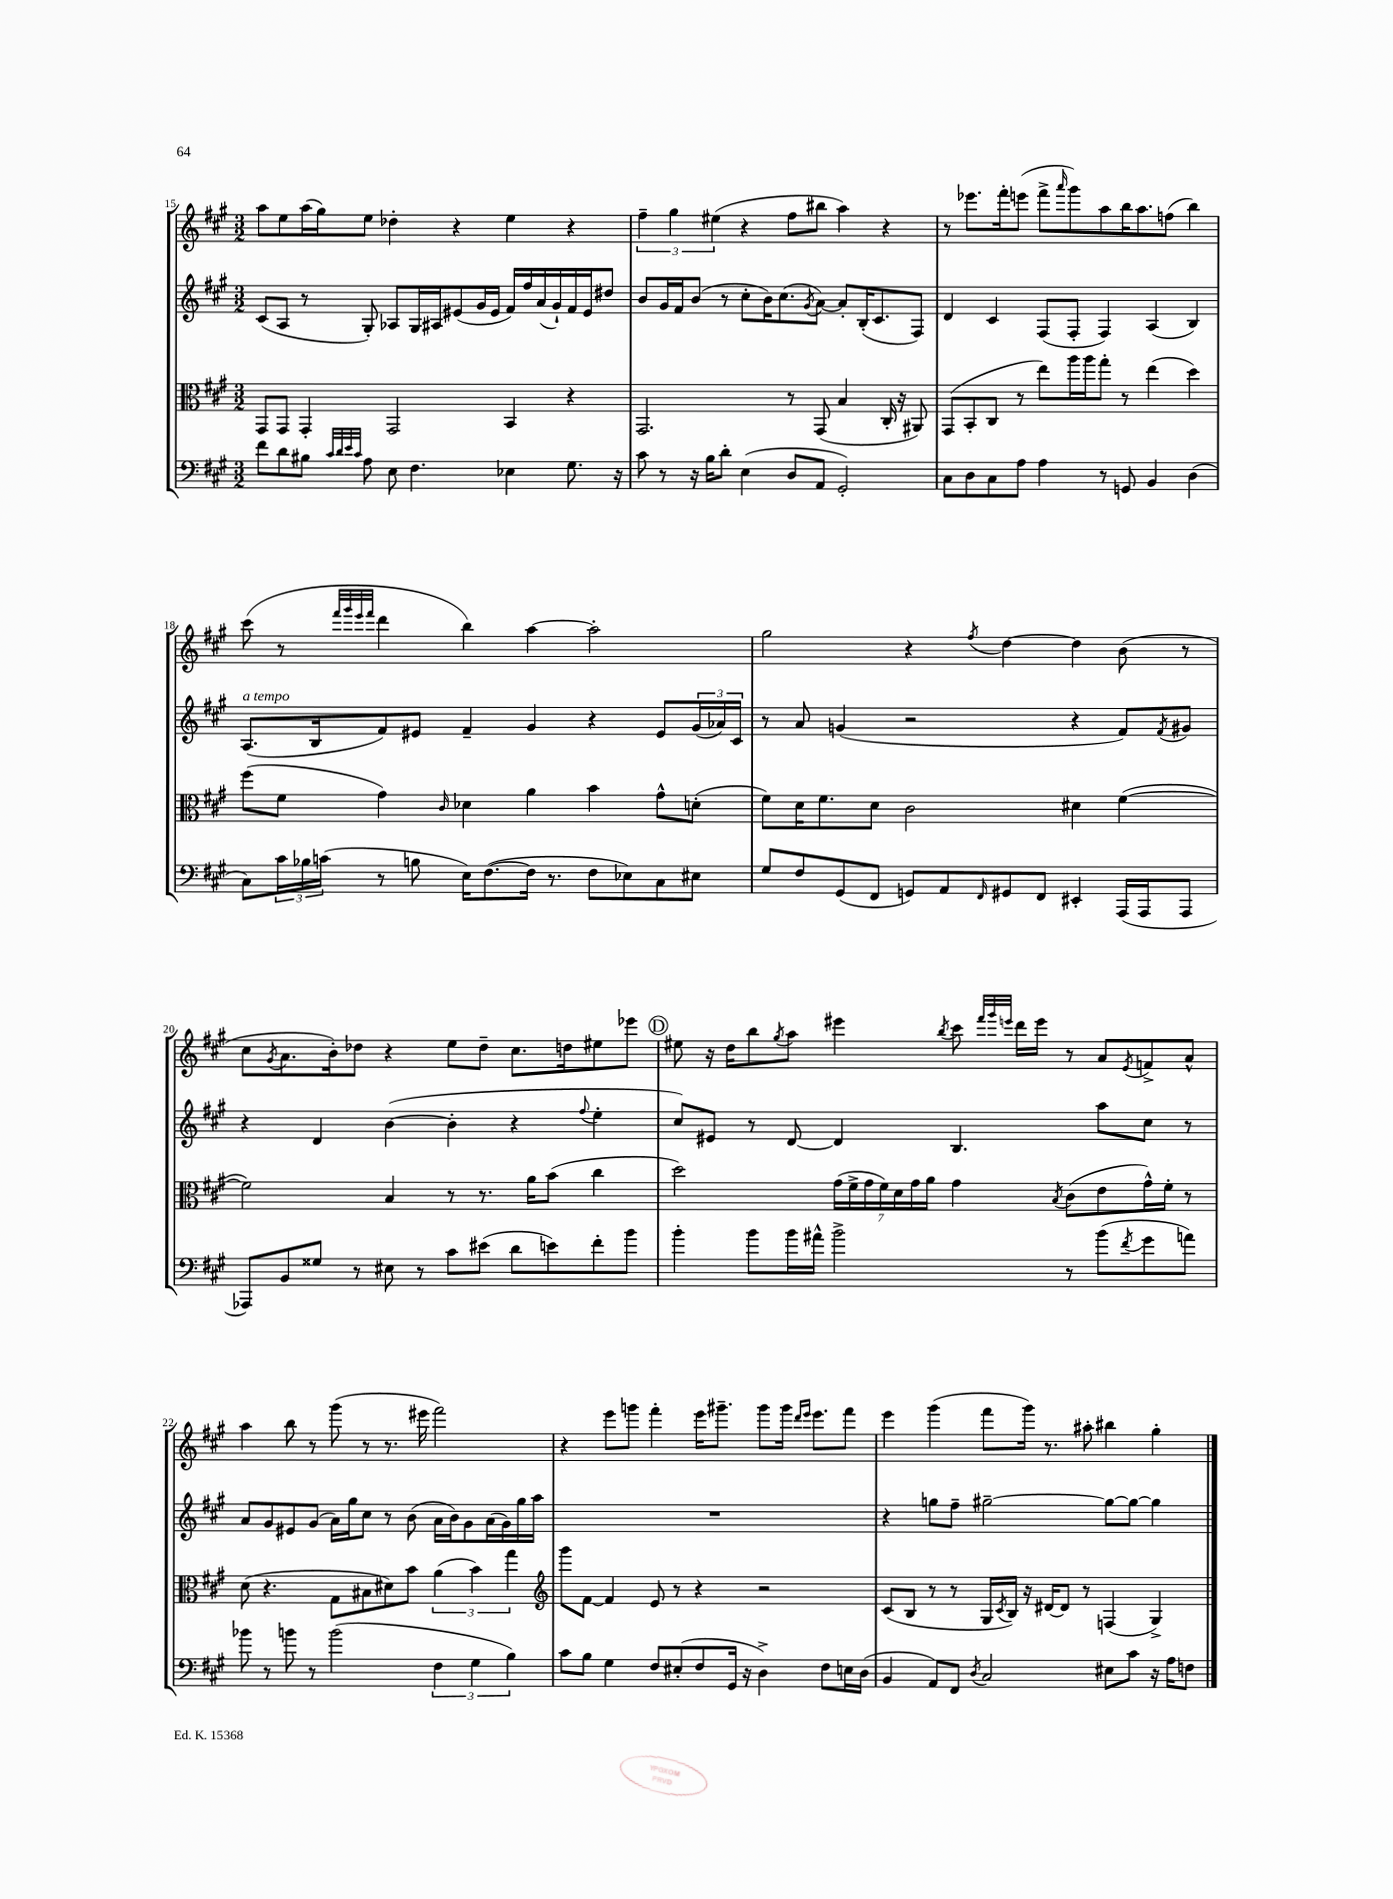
<<
\new StaffGroup <<
\new Staff = "s0" {
    \clef treble \key a \major \numericTimeSignature \time 3/2
    a''8 e''8 a''16( gis''16) e''8 des''4-. r4 e''4 r4 |
    \tuplet 3/2 { fis''4-- gis''4 eis''4( } r4 fis''8 bis''8 a''4) r4 |
    r8 ees'''8. fis'''16-. e'''8( fis'''8-> \grace { a'''16 } gis'''8) a''8 b''16 a''8. f''8( b''4) |
    cis'''8( r8 \grace { fis'''32 gis'''32 e'''32 fis'''32 } d'''4 b''4) a''4~ a''2-. |
    gis''2 r4 \acciaccatura { fis''8 } d''4~ d''4 b'8( r8 |
    cis''8 \acciaccatura { gis'8 } a'8. b'16-.) des''8 r4 e''8 des''8-- cis''8. d''16 eis''8 ees'''8 |
    \mark \markup { \circle "D" } eis''8 r16 d''16 b''8 \acciaccatura { gis''8 } a''8 eis'''4 \acciaccatura { b''8 } cis'''8 \grace { fis'''32 gis'''32 e'''32 } d'''16 e'''16 r8 a'8 \acciaccatura { e'8 } f'8-> a'8-^ |
    a''4 b''8 r8 gis'''8( r8 r8. eis'''16 fis'''2) |
    r4 e'''8 g'''8 fis'''4-. e'''16 gis'''8.-- gis'''8 gis'''16 \grace { d'''16 e'''16 } e'''8. fis'''8 |
    e'''4 gis'''4( fis'''8 gis'''16) r8. ais''8-. bis''4 gis''4-. \bar "|." |
}
\new Staff = "s1" {
    \clef treble \key a \major \numericTimeSignature \time 3/2
    cis'8( a8 r8 gis8-.) aes8 gis16 ais16 eis'8( gis'16 eis'16 fis'16) fis''16 a'16( gis'16-!) fis'16 eis'16 dis''8 |
    b'8 gis'16 fis'16 b'8( r8 cis''8-. b'16) cis''8.( \acciaccatura { gis'8 } a'8~) a'8-. b16-.( cis'8. fis8) |
    d'4 cis'4 fis8( fis8-. fis4) a4( b4) |
    a8.^\markup { \italic "a tempo" }( b16 fis'8) eis'8 fis'4-- gis'4 r4 eis'8 \tuplet 3/2 { gis'16( aes'16) cis'16 } |
    r8 a'8 g'4( r2 r4 fis'8) \acciaccatura { fis'8 } gis'8 |
    r4 d'4 b'4~( b'4-. r4 \appoggiatura { fis''8 } e''4-. |
    \mark \markup { \circle "D" } cis''8) eis'8 r8 d'8~ d'4 b4. a''8 cis''8 r8 |
    a'8 gis'8 eis'8 gis'8( a'16) gis''16 cis''8 r8 b'8( a'16 b'16) gis'8 a'16( gis'16) gis''16 a''16 |
    R1. |
    r4 g''8 fis''8-- gis''2~-- gis''8~ gis''8~ gis''4 \bar "|." |
}
\new Staff = "s2" {
    \clef alto \key a \major \numericTimeSignature \time 3/2
    gis,8 gis,8 gis,4-. gis,2 b,4 r4 |
    gis,2. r8 gis,8( b4 cis16-. r16 ais,8) |
    gis,8( b,8-. cis8 r8 e''8) a''16 a''16 gis''8-. r8 e''4( d''4) |
    fis''8( fis'8 gis'4) \grace { cis'16 } des'4 a'4 b'4 gis'8-^ d'8-.( |
    fis'8) d'16 fis'8. d'8 cis'2 dis'4 fis'4~( |
    fis'2) b4 r8 r8. a'16 b'8( cis''4 |
    \mark \markup { \circle "D" } d''2) \tuplet 7/4 { gis'16( fis'16-> gis'16 fis'16) d'16 gis'16 a'16 } gis'4 \acciaccatura { b8 } cis'8( e'8 gis'16-^) fis'16-. r8 |
    d'8( r4. gis8 bis8 dis'8) b'8 \tuplet 3/2 { a'4( b'4) gis''4 } |
    \clef treble gis'''8 fis'8~ fis'4 e'8 r8 r4 r2 |
    cis'8( b8 r8 r8 gis16 \acciaccatura { cis'8 } b16) r16 dis'16~ dis'8 r8 f4( gis4->) \bar "|." |
}
\new Staff = "s3" {
    \clef bass \key a \major \numericTimeSignature \time 3/2
    fis'8 d'8 bis8 \grace { cis'32 d'32 e'32 cis'32 } a8 e8 fis4. ees4 gis8. r16 |
    cis'8 r8 r16 b16 d'8-. e4( d8 a,8 gis,2-.) |
    cis8 d8 cis8 a8 a4 r8 g,8 b,4 d4( |
    cis8) \tuplet 3/2 { cis'16 bes16 c'16( } r8 b8 e16) fis8.~( fis16 r8. fis8 ees8) cis8 eis8 |
    gis8 fis8 gis,8( fis,8 g,8) a,8 \grace { fis,16 } gis,8 fis,8 eis,4-. a,,16( a,,16 a,,8 |
    aes,,8) b,8 gisis8 r8 eis8 r8 cis'8 eis'8( d'8 e'8) fis'8-. b'8 |
    \mark \markup { \circle "D" } b'4-. b'8 b'16 ais'16-^ b'2-> r8 b'8( \acciaccatura { fis'8 } gis'8 a'8) |
    bes'8 r8 b'8 r8 b'2( \tuplet 3/2 { fis4 gis4 b4) } |
    cis'8 b8 gis4 fis8 eis8-.( fis8 gis,16 r16 d4->) fis8 e16 d16( |
    b,4 a,8) fis,8 \acciaccatura { d8 } cis2 eis8 cis'8 r16 a16 f8 \bar "|." |
}
>>
>>
\layout { \context { \Score currentBarNumber = #15 } }
